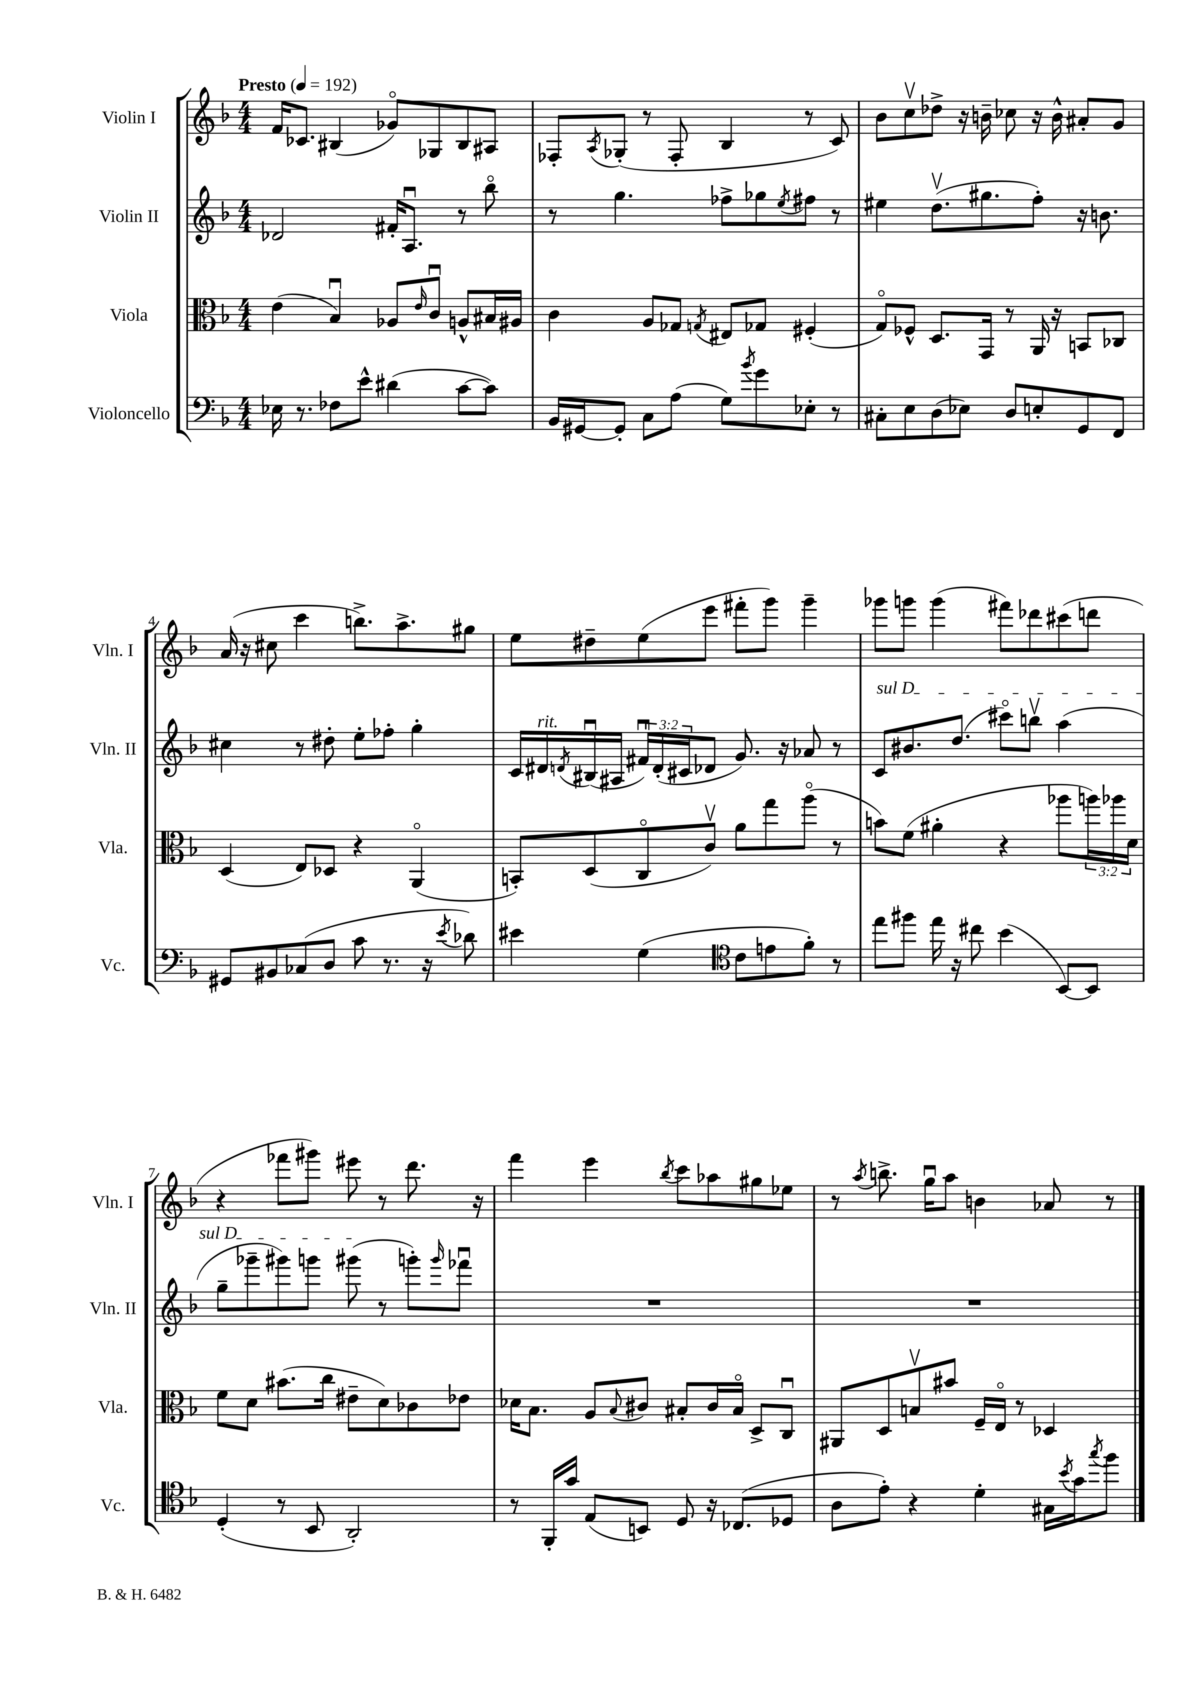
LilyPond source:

<<
\new StaffGroup <<
\new Staff = "s0" \with { instrumentName = "Violin I" shortInstrumentName = "Vln. I" } {
    \clef treble \key f \major \numericTimeSignature \time 4/4 \tempo "Presto" 4 = 192
    f'16 ces'8. bis4( ges'8\flageolet) ges8 bis8 ais8 |
    fes8-. \acciaccatura { a8 } ges8-.( r8 fes8-. bes4 r8 c'8) |
    bes'8 c''8\upbow des''8-> r16 b'16-- ces''8 r16 b'16-^ ais'8-. g'8 |
    a'16( r16 cis''8 c'''4 b''8.->) a''8.-> gis''8 |
    e''8 dis''8-- e''8( e'''8 fis'''8-. g'''8) g'''4-- |
    ges'''8 g'''8 g'''4( fis'''8) des'''8 cis'''8( d'''8 |
    r4 fes'''8 gis'''8) eis'''8 r8 d'''8. r16 |
    f'''4 e'''4 \acciaccatura { bes''8 } c'''8 aes''8 gis''8 ees''8 |
    r8 \acciaccatura { a''8 } b''8.-> g''16\downbow a''8 b'4 aes'8 r8 \bar "|." |
}
\new Staff = "s1" \with { instrumentName = "Violin II" shortInstrumentName = "Vln. II" } {
    \clef treble \key f \major \numericTimeSignature \time 4/4 \override Staff.TupletNumber.text = #tuplet-number::calc-fraction-text
    des'2 fis'16-. a8.\downbow r8 bes''8\flageolet |
    r8 g''4. fes''8-> ges''8 \acciaccatura { e''8 } fis''8 r8 |
    eis''4 d''8.\upbow( gis''8. f''8-.) r16 b'8. |
    cis''4 r8 dis''8-. e''8-. fes''8-. g''4-. |
    c'16 dis'16^\markup { \italic "rit." } \acciaccatura { d'8 } bis16\downbow( ais16 \tuplet 3/2 { fis'16\downbow) d'16-.( cis'16 } des'8 g'8.) r16 aes'8 r8 |
    \once \override TextSpanner.bound-details.left.text = \markup { \italic "sul D" } c'8\startTextSpan bis'8. d''8.( cis'''8\flageolet) b''8\upbow a''4( |
    g''8-- ges'''8-- gis'''8) g'''8 gis'''8\stopTextSpan( r8 g'''8-.) \grace { g'''16 } fes'''8\downbow |
    R1 |
    R1 \bar "|." |
}
\new Staff = "s2" \with { instrumentName = "Viola" shortInstrumentName = "Vla." } {
    \clef alto \key f \major \numericTimeSignature \time 4/4 \override Staff.TupletNumber.text = #tuplet-number::calc-fraction-text
    e'4( bes4\downbow) aes8 \grace { e'16 } c'8\downbow a8-^ bis16 ais16 |
    c'4 a8 ges8 \acciaccatura { g8 } eis8 ges8 fis4-.( |
    g8\flageolet) fes8-^ d8. g,16 r8 a,16 r16 b,8 ces8 |
    d4( e8) des8 r4 a,4\flageolet( |
    b,8-.) d8( c8\flageolet c'8\upbow) a'8 g''8 a''8\flageolet( r8 |
    b'8) f'8( ais'4-. r4 aes''8 \tuplet 3/2 { a''16) aes''16 d'16 } |
    f'8 d'8 bis'8.( c''16 eis'8-- d'8) ces'8 ees'8 |
    des'16 bes8. a8 \appoggiatura { bes8 } cis'8 bis8-. cis'16 bis16\flageolet d8-> c8\downbow |
    ais,8 d8 b8\upbow bis'8 f16-- e16\flageolet r8 des4 \bar "|." |
}
\new Staff = "s3" \with { instrumentName = "Violoncello" shortInstrumentName = "Vc." } {
    \clef bass \key f \major \numericTimeSignature \time 4/4
    ees16 r8. fes8 e'8-^ dis'4( c'8~ c'8) |
    bes,16 gis,16~ gis,8-. c8 a8( g8) \acciaccatura { bes'8 } g'8 ees8-. r8 |
    cis8-. e8 d8( ees8) d8 e8-. g,8 f,8 |
    gis,8 bis,8 ces8( d8 c'8 r8. r16 \acciaccatura { e'8 } des'8) |
    eis'4 g4( \clef tenor c'8 e'8 f'8-.) r8 |
    e''8 fis''8 e''16 r16 cis''8 bes'4( bes,8~) bes,8 |
    d4-.( r8 bes,8 a,2-.) |
    r8 f,16-. g'16 e8( b,8) d8 r16 ces8.( des8 |
    a8 e'8-.) r4 d'4-. gis16 \acciaccatura { bes'8 } g'16 \acciaccatura { g''8 } f''8 \bar "|." |
}
>>
>>
